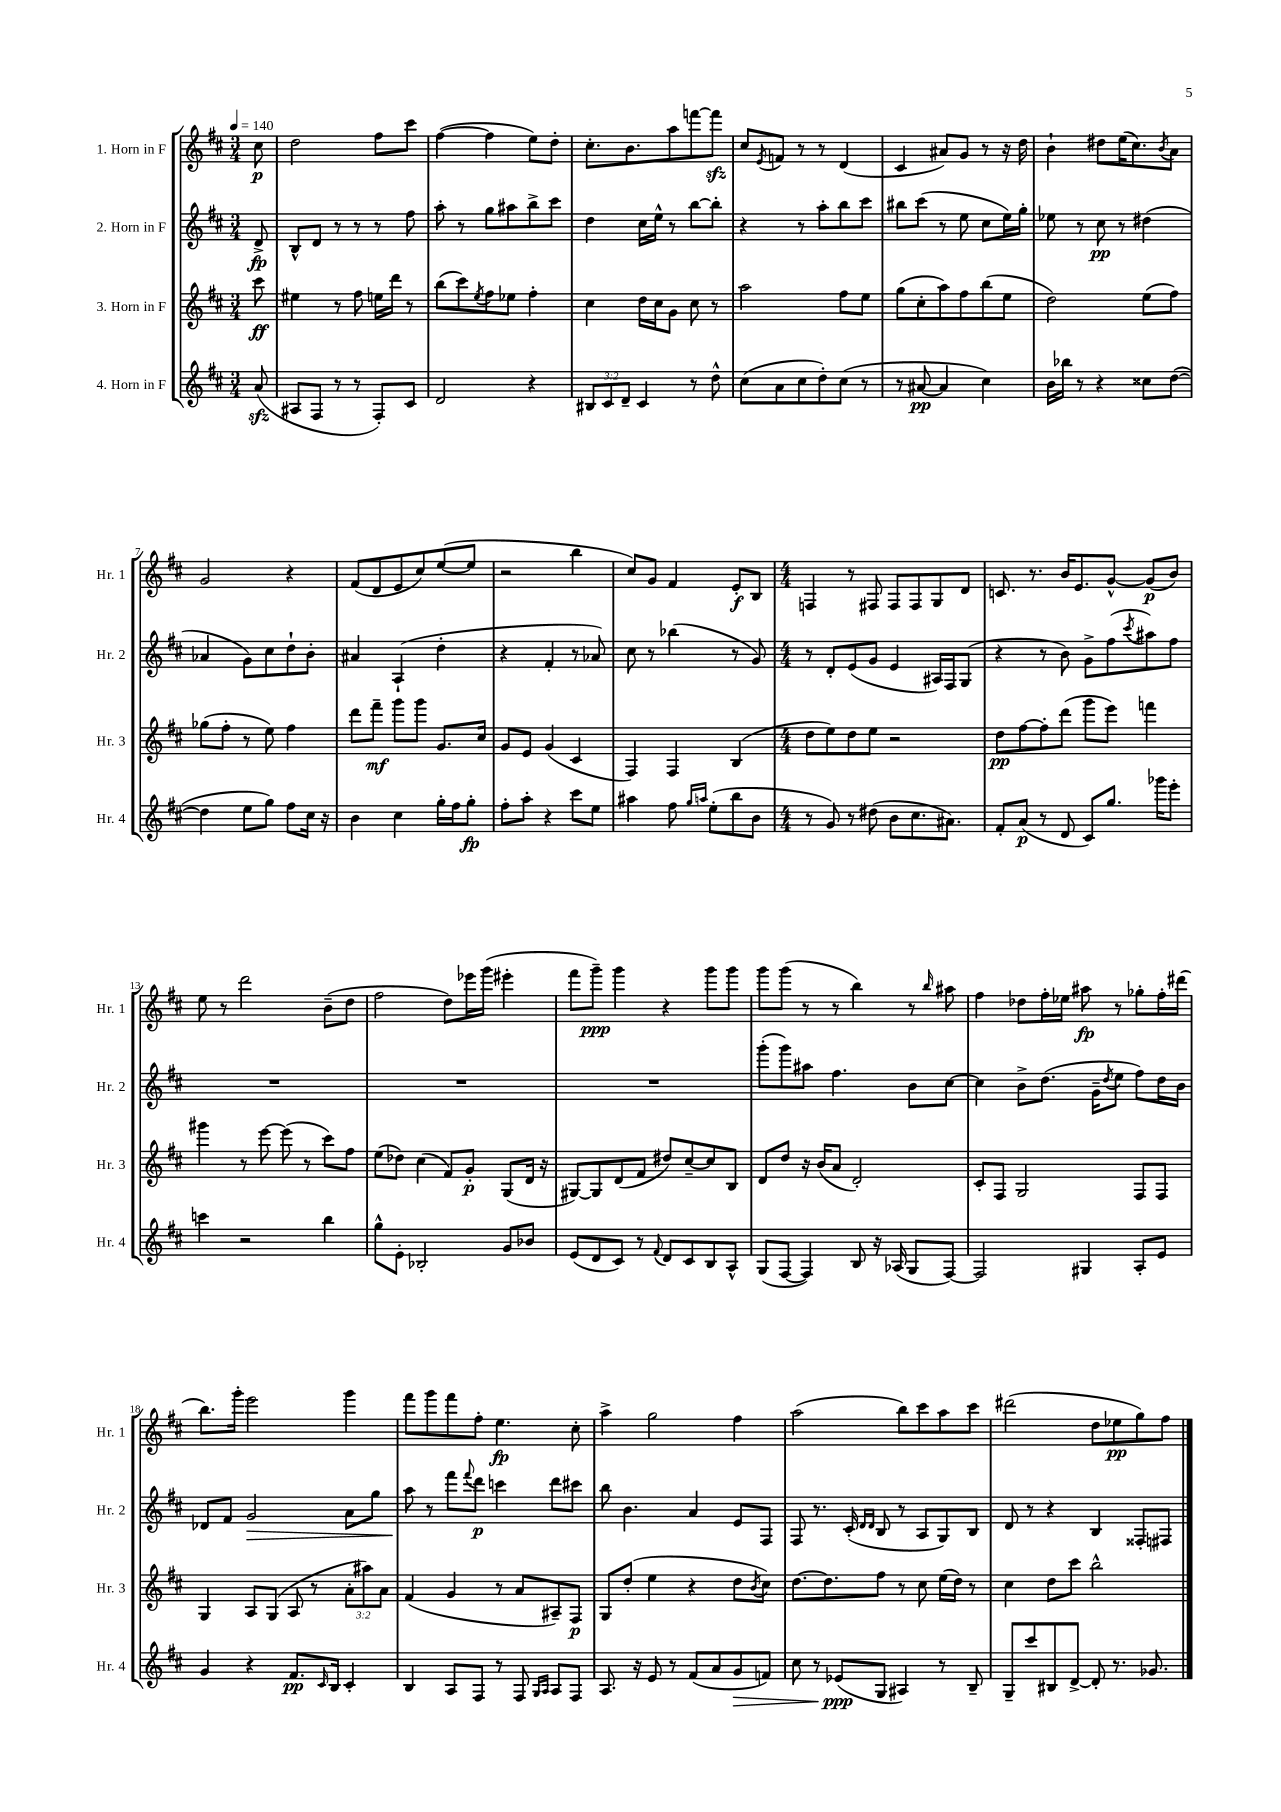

**kern	**dynam	**kern	**dynam	**kern	**dynam	**kern	**dynam
*part4	*part4	*part3	*part3	*part2	*part2	*part1	*part1
*staff4	*staff4	*staff3	*staff3	*staff2	*staff2	*staff1	*staff1
*I"4. Horn in F	*	*I"3. Horn in F	*	*I"2. Horn in F	*	*I"1. Horn in F	*
*I'Hr. 4	*	*I'Hr. 3	*	*I'Hr. 2	*	*I'Hr. 1	*
*clefG2	*	*clefG2	*	*clefG2	*	*clefG2	*
*k[f#c#]	*	*k[f#c#]	*	*k[f#c#]	*	*k[f#c#]	*
*M3/4	*	*M3/4	*	*M3/4	*	*M3/4	*
*MM140	*	*MM140	*	*MM140	*	*MM140	*
=	=	=	=	=	=	=	=
(8azz/	.	8ccc#\	ff	8d^/	fp	8cc#\	p
=1	=1	=1	=1	=1	=1	=1	=1
8A#X/L	.	4ee#X\	.	8B^^/L	.	2dd\	.
8F#/J	.	.	.	8d/J	.	.	.
8r	.	8r	.	8r	.	.	.
8r	.	8ff#\	.	8r	.	.	.
8F#'/L)	.	16een\LL	.	8r	.	8ff#\L	.
.	.	16ddd\JJ	.	.	.	.	.
8c#/J	.	8r	.	8ff#\	.	8ccc#\J	.
=2	=2	=2	=2	=2	=2	=2	=2
2d/	.	(8bb\L	.	8aa'\	.	([4ff#\	.
.	.	8ccc#\)	.	8r	.	.	.
.	.	8qee/	.	.	.	.	.
.	.	8ff#\	.	8gg\L	.	4ff#\]	.
.	.	8ee-X\J	.	8aa#X\	.	.	.
4r	.	4ff#'\	.	8bb^\	.	8ee\L)	.
.	.	.	.	8ccc#\J	.	8dd'\J	.
=3	=3	=3	=3	=3	=3	=3	=3
12B#X/L	.	4cc#\	.	4dd\	.	8.cc#'\L	.
12c#/	.	.	.	.	.	.	.
12d~/J	.	.	.	.	.	.	.
.	.	.	.	.	.	8.b\	.
4c#/	.	16dd\LL	.	16cc#\LL	.	.	.
.	.	16cc#\J	.	16ee^^\JJ	.	.	.
.	.	8g\J	.	8r	.	8aa\	.
8r	.	8cc#\	.	[8bb\L	.	[8fffn\	.
8dd^^\	.	8r	.	8bb'\J]	.	8fffzz\J]	.
=4	=4	=4	=4	=4	=4	=4	=4
(8cc#\L	.	2aa\	.	4r	.	8cc#/L	.
.	.	.	.	.	.	8qe/	.
8a\	.	.	.	.	.	8fn/J	.
8cc#\	.	.	.	8r	.	8r	.
8dd'\)	.	.	.	8aa'\L	.	8r	.
(8cc#\J	.	8ff#\L	.	8bb\	.	(4d/	.
8r	.	8ee\J	.	8ccc#\J	.	.	.
=5	=5	=5	=5	=5	=5	=5	=5
8r	.	(8gg\L	.	8bb#X\L	.	4c#/	.
[8a#X/	pp	8cc#'\	.	(8ccc#\J	.	.	.
4a#/]	.	8aa\)	.	8r	.	8a#X/L)	.
.	.	8ff#\	.	8ee\	.	8g/J	.
4cc#\)	.	(8bb\	.	8cc#\L	.	8r	.
.	.	8ee\J	.	16ee\L)	.	16r	.
.	.	.	.	16gg'\JJ	.	16dd\	.
=6	=6	=6	=6	=6	=6	=6	=6
16b\LL	.	2dd\)	.	8ee-X\	.	4b`\	.
16bb-X\JJ	.	.	.	.	.	.	.
8r	.	.	.	8r	.	.	.
4r	.	.	.	8cc#\	pp	8dd#X\L	.
.	.	.	.	8r	.	(16ee\K	.
.	.	.	.	.	.	8.cc#\)	.
8cc##X\L	.	(8ee\L	.	(4dd#X\	.	.	.
.	.	.	.	.	.	8qb/	.
([8dd\J	.	8ff#\J)	.	.	.	8a\J	.
!!LO:LB:g=z
=7	=7	=7	=7	=7	=7	=7	=7
4dd\]	.	(8gg-X\L	.	4a-X/	.	2g/	.
.	.	8ff#'\J	.	.	.	.	.
8ee\L	.	8r	.	8g\L)	.	.	.
8gg\J)	.	8ee\)	.	8cc#\	.	.	.
8ff#\L	.	4ff#\	.	8dd`\	.	4r	.
16cc#\Jk	.	.	.	8b'\J	.	.	.
16r	.	.	.	.	.	.	.
=8	=8	=8	=8	=8	=8	=8	=8
4b\	.	8ddd\L	.	4a#X/	.	(8f#/L	.
.	.	8fff#~\J	mf	.	.	8d/	.
4cc#\	.	8ggg\L	.	(4A`/	.	8e/	.
.	.	8ggg\J	.	.	.	8cc#/)	.
16gg'\LL	.	8.g/L	.	4dd'\	.	([8ee/	.
16ff#\J	.	.	.	.	.	.	.
8gg'\J	fp	.	.	.	.	8ee/J]	.
.	.	16cc#/Jk	.	.	.	.	.
=9	=9	=9	=9	=9	=9	=9	=9
8ff#'\L	.	8g/L	.	4r	.	2r	.
8aa'\J	.	8e/J	.	.	.	.	.
4r	.	(4g/	.	4f#'/	.	.	.
8ccc#\L	.	4c#/	.	8r	.	4bb\	.
8ee\J	.	.	.	8a-X/)	.	.	.
=10	=10	=10	=10	=10	=10	=10	=10
4aa#X\	.	4F#/)	.	8cc#\	.	8cc#/L)	.
.	.	.	.	8r	.	8g/J	.
8ff#\	.	4F#/	.	(4bb-X\	.	4f#/	.
16qqgg/LL	.	.	.	.	.	.	.
16qqaan/JJ	.	.	.	.	.	.	.
(8ee'\L	.	.	.	.	.	.	.
8bb\	.	(4B/	.	8r	.	8e'/L	f
8b\J	.	.	.	8g/)	.	8B/J	.
=11	=11	=11	=11	=11	=11	=11	=11
*M4/4	*	*M4/4	*	*M4/4	*	*M4/4	*
8r	.	8dd\L	.	8r	.	4Fn/	.
8g/)	.	8ee\)	.	8d'/L	.	.	.
8r	.	8dd\	.	(8e/	.	8r	.
(8dd#X\	.	8ee\J	.	8g/J	.	8F#X/	.
8b\L	.	2r	.	4e/	.	8F#/L	.
8.cc#\	.	.	.	.	.	8F#/	.
.	.	.	.	16A#X/LL)	.	8G/	.
8.a#X\J)	.	.	.	16F#/J	.	.	.
.	.	.	.	(8G/J	.	8d/J	.
=12	=12	=12	=12	=12	=12	=12	=12
8f#'/L	.	8dd\L	pp	4r	.	8.cn/	.
(8a/J	p	[8ff#\	.	.	.	.	.
.	.	.	.	.	.	8.r	.
8r	.	8ff#'\]	.	8r	.	.	.
8d/	.	(8ddd\J	.	8b\)	.	16b/KL	.
.	.	.	.	.	.	8.e/	.
8c#/L)	.	8ggg\L	.	8g^\L	.	.	.
8.gg/J	.	8eee\J)	.	(8ff#\	.	[8g^^/J	.
.	.	.	.	8qccc#/	.	.	.
.	.	4fffn\	.	8aa#X\)	.	(8g/L]	p
16ggg-X\KL	.	.	.	.	.	.	.
8eee'\J	.	.	.	8ff#\J	.	8b/J)	.
!!LO:LB:g=z
=13	=13	=13	=13	=13	=13	=13	=13
4cccn\	.	4ggg#X\	.	1r	.	8ee\	.
.	.	.	.	.	.	8r	.
2r	.	8r	.	.	.	2ddd\	.
.	.	[8eee\	.	.	.	.	.
.	.	(8eee\]	.	.	.	.	.
.	.	8r	.	.	.	.	.
4bb\	.	8ccc#\L)	.	.	.	(8b~\L	.
.	.	8ff#\J	.	.	.	8dd\J	.
=14	=14	=14	=14	=14	=14	=14	=14
8gg^^\L	.	(8ee\L	.	1r	.	2ff#\	.
8e'\J	.	8dd-X\J)	.	.	.	.	.
2B-X'/	.	(4cc#\	.	.	.	.	.
.	.	8f#/L)	.	.	.	8dd\L)	.
.	.	8g'/J	p	.	.	16eee-X\L	.
.	.	.	.	.	.	(16ggg\JJ	.
8g/L	.	(8G/L	.	.	.	4eee#X'\	.
8b-X/J	.	16d/Jk	.	.	.	.	.
.	.	16r	.	.	.	.	.
=15	=15	=15	=15	=15	=15	=15	=15
(8e/L	.	[8G#X/L)	.	1r	.	8fff#\L	.
8d/	.	8G#/]	.	.	.	8ggg~\J)	ppp
8c#/J)	.	(8d/	.	.	.	4ggg\	.
8r	.	8f#/J	.	.	.	.	.
8qqf#/	.	.	.	.	.	.	.
8d/L	.	8dd#X/L)	.	.	.	4r	.
8c#/	.	[8cc#~/	.	.	.	.	.
8B/	.	8cc#/]	.	.	.	8ggg\L	.
8A^^/J	.	8B/J	.	.	.	8ggg\J	.
=16	=16	=16	=16	=16	=16	=16	=16
(8G/L	.	8d/L	.	(8ggg'\L	.	8ggg\L	.
[8F#/J	.	8dd/J	.	8ggg\)	.	(8ggg\J	.
4F#/])	.	16r	.	8aa#X\J	.	8r	.
.	.	(16b/KL	.	.	.	.	.
.	.	8a/J	.	4.ff#\	.	8r	.
8B/	.	2d'/)	.	.	.	4bb\)	.
16r	.	.	.	.	.	.	.
(16A-X/	.	.	.	.	.	.	.
8G/L	.	.	.	8b\L	.	8r	.
.	.	.	.	.	.	16qqbb/	.
[8F#/J)	.	.	.	[8cc#\J	.	8aa#X\	.
=17	=17	=17	=17	=17	=17	=17	=17
2F#/]	.	8c#'/L	.	4cc#\]	.	4ff#\	.
.	.	8F#/J	.	.	.	.	.
.	.	2G/	.	8b^\L	.	8dd-X\L	.
.	.	.	.	(8.dd\J	.	16ff#'\L	.
.	.	.	.	.	.	16ee-X\JJ	.
4G#X/	.	.	.	.	.	8aa#X\	fp
.	.	.	.	16g~\KL	.	.	.
.	.	.	.	8qdd/	.	.	.
.	.	.	.	8ee\J	.	8r	.
8A'/L	.	8F#/L	.	8ff#\L)	.	8gg-X'\L	.
8e/J	.	8F#/J	.	16dd\L	.	16ff#'\L	.
.	.	.	.	16b\JJ	.	(16ddd#X\JJ	.
!!LO:LB:g=z
=18	=18	=18	=18	=18	=18	=18	=18
4g/	.	4G/	.	8d-X/L	.	8.bb\L)	.
.	.	.	.	8f#/J	.	.	.
.	.	.	.	.	.	16ggg'\Jk	.
!	!	!	!	!	!LO:HP:b	!	!
4r	.	8A/L	.	2g/	>	2eee\	.
.	.	(8G/J	.	.	.	.	.
8.f#/L	pp	8A/	.	.	.	.	.
.	.	8r	.	.	.	.	.
16qqc#/	.	.	.	.	.	.	.
16B/Jk	.	.	.	.	.	.	.
4c#'/	.	12a'\L	.	8a\L	.	4ggg\	.
.	.	12aa#X\)	.	.	.	.	.
.	.	.	.	8gg\J	.	.	.
.	.	12a\J	.	.	.	.	.
=19	=19	=19	=19	=19	=19	=19	=19
4B/	.	(4f#/	.	8aa\	.	8fff#\L	.
.	.	.	.	8r	]	8ggg\	.
8A/L	.	4g/	.	8fff#\L	.	8fff#\	.
.	.	.	.	8qqfff#/	.	.	.
8F#/J	.	.	.	8ddd\J	p	8ff#'\J	.
8r	.	8r	.	4cccn\	.	4.ee\	fp
8F#/	.	8a/L	.	.	.	.	.
16qqG/LL	.	.	.	.	.	.	.
16qqA/JJ	.	.	.	.	.	.	.
8A/L	.	8A#X~/)	.	8ddd\L	.	.	.
8F#/J	.	8F#/J	p	8ccc#X\J	.	8cc#'\	.
=20	=20	=20	=20	=20	=20	=20	=20
8.A/	.	8G/L	.	8bb\	.	4aa^\	.
.	.	(8dd'/J	.	4.b\	.	.	.
16r	.	.	.	.	.	.	.
8e/	.	4ee\	.	.	.	2gg\	.
8r	.	.	.	.	.	.	.
(8f#/L	.	4r	.	4a/	.	.	.
8a/	.	.	.	.	.	.	.
!	!LO:HP:b	!	!	!	!	!	!
8g/	>	8dd\L	.	8e/L	.	4ff#\	.
.	.	8qb/	.	.	.	.	.
8fn/J)	.	8cc#\J)	.	8F#/J	.	.	.
=21	=21	=21	=21	=21	=21	=21	=21
8cc#\	.	[8.dd\L	.	8F#/	.	(2aa\	.
8r	.	.	.	8.r	.	.	.
.	.	8.dd\]	.	.	.	.	.
(8e-X/L	ppp	.	.	.	.	.	.
.	.	.	.	(16c#'/	.	.	.
.	.	.	.	16qqd/LL	.	.	.
.	.	.	.	16qqd/JJ	.	.	.
8G/J	]	8ff#\J	.	8B/	.	.	.
4A#X/)	.	8r	.	8r	.	8bb\L)	.
.	.	8cc#\	.	8A/L	.	8ccc#\	.
8r	.	(16ee\LL	.	8G/)	.	8aa\	.
.	.	16dd\JJ)	.	.	.	.	.
8B~/	.	8r	.	8B/J	.	8ccc#\J	.
=22	=22	=22	=22	=22	=22	=22	=22
8G~/L	.	4cc#\	.	8d/	.	(2ddd#X\	.
8ccc#/	.	.	.	8r	.	.	.
8B#X/	.	8dd\L	.	4r	.	.	.
[8d^/J	.	8ccc#\J	.	.	.	.	.
8d'/]	.	2bb^^\	.	4B/	.	8dd\L	.
8.r	.	.	.	.	.	8ee-X\	pp
.	.	.	.	8F##X'/L	.	8gg\)	.
8.g-X/	.	.	.	.	.	.	.
.	.	.	.	8F#X/J	.	8ff#\J	.
==	==	==	==	==	==	==	==
*-	*-	*-	*-	*-	*-	*-	*-
